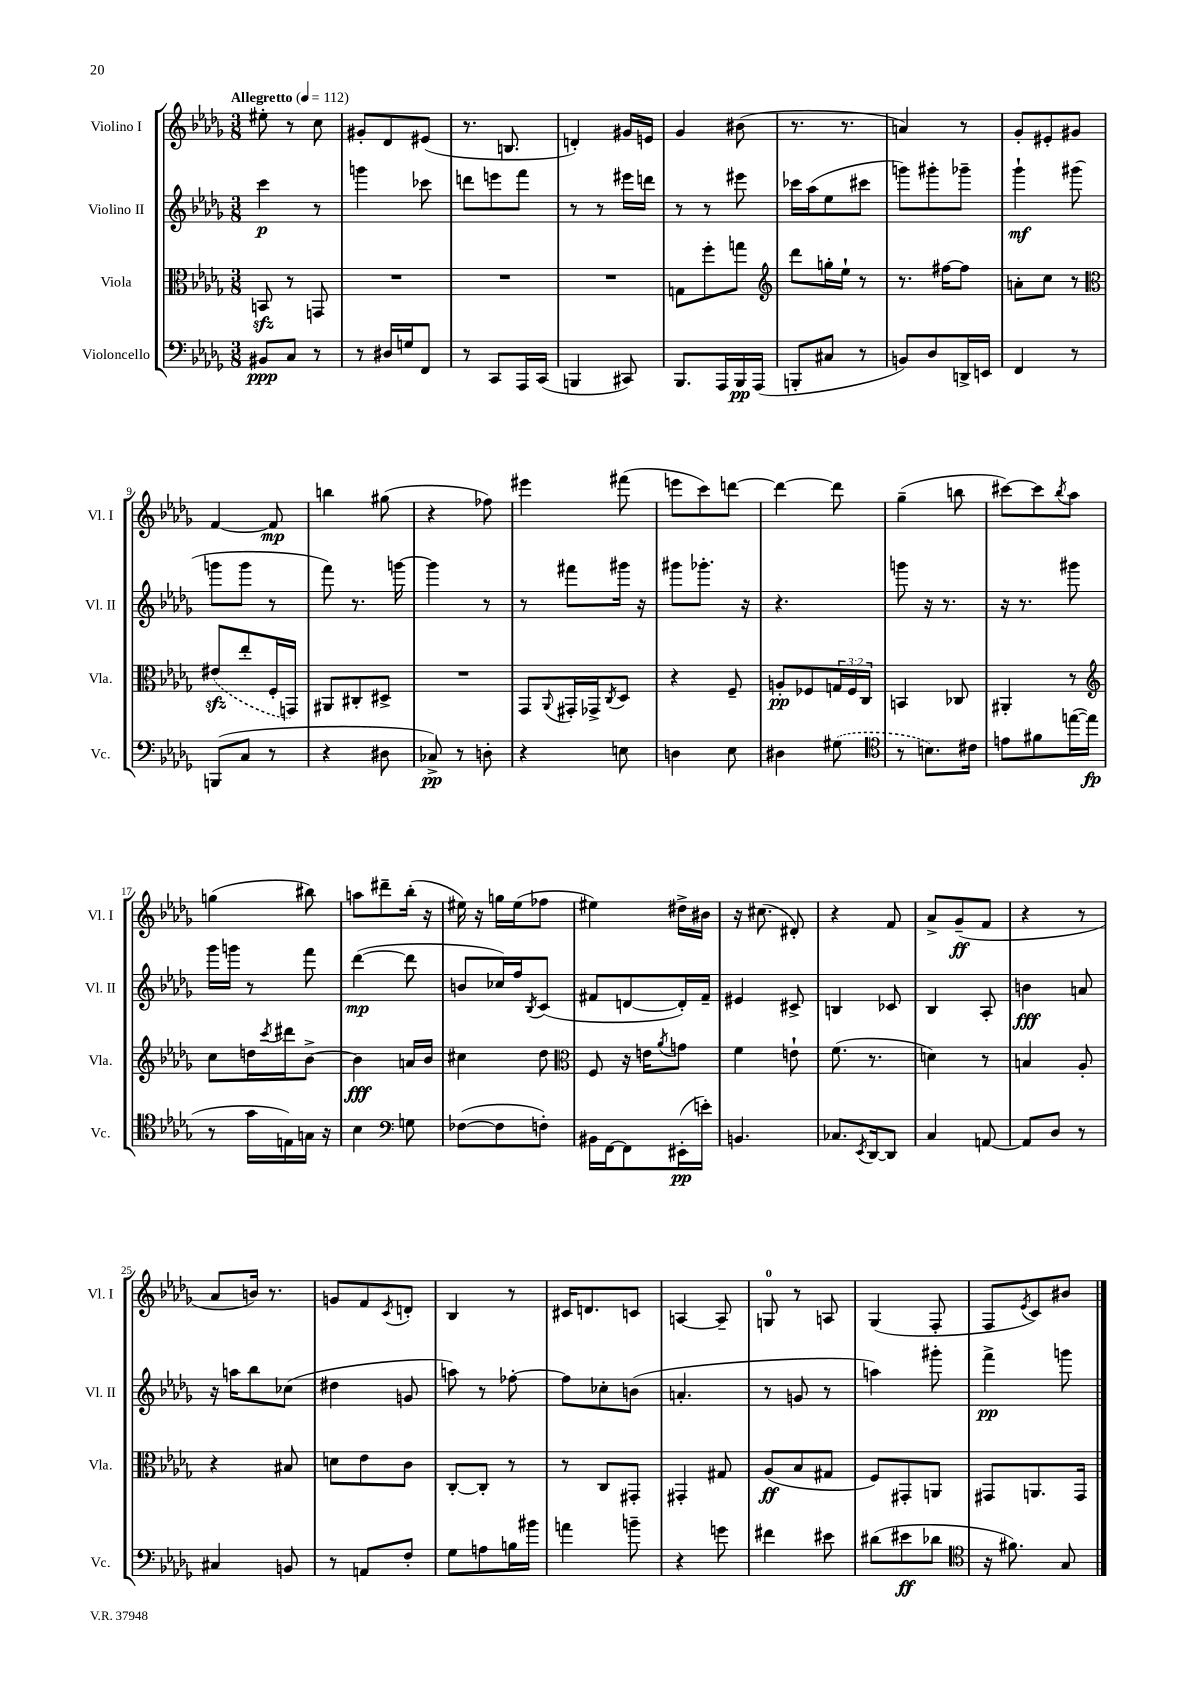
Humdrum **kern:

**kern	**kern	**kern	**kern
*staff4	*staff3	*staff2	*staff1
*clefF4	*clefC3	*clefG2	*clefG2
*k[b-e-a-d-g-]	*k[b-e-a-d-g-]	*k[b-e-a-d-g-]	*k[b-e-a-d-g-]
*M3/8	*M3/8	*M3/8	*M3/8
*MM112	*MM112	*MM112	*MM112
8BB#/L	8BB/	4ccc\	8ee#'\
8C/J	8r	.	8r
8r	8GG/	8r	8cc\
=	=	=	=
8r	4.r	4ggg\	8g#'/L
16D#/LL	.	.	8d-/
16G/J	.	.	.
8FF/J	.	8ccc-\	(8e#/J
=	=	=	=
8r	4.r	8ddd\L	8.r
8CC/L	.	8eee\	.
.	.	.	8.B/
16AAA-/L	.	8fff\J	.
(16CC/JJ	.	.	.
=	=	=	=
4BBB/	4.r	8r	4d'/)
.	.	8r	.
8CC#/)	.	16eee#\LL	16g#/LL
.	.	16ddd\JJ	16e/JJ
=	=	=	=
8.BBB-/L	8G\L	8r	4g-/
.	8ff'\	8r	.
16AAA-/L	.	.	.
16BBB-/	8gg\J	8eee#\	(8b#\
(16AAA-/JJ	.	.	.
=	=	=	=
*	*clefG2	*	*
8BBB'/L	8ddd-\L	16ccc-\LL	8.r
.	.	(16aa-\J	.
8C#/J	16gg'\L	8ee-\	.
.	16ee-`\JJ	.	8.r
8r	8r	8ccc#\J	.
=	=	=	=
8BB/L)	8.r	8ggg\L)	4a/)
8D-/	.	8ggg#'\	.
.	[16ff#\LK	.	.
16DD^/L	8ff#\]J	8ggg-~\J	8r
16EE/JJ	.	.	.
=	=	=	=
4FF/	8a'\L	4ggg-`\	8g-'/L
.	8cc\J	.	8e#'/
8r	8r	(8ggg#\	8g#/J
=	=	=	=
*	*clefC3	*	*
(8BBB/L	(8e#/L	8ggg\L	[4f/
8C/J	8ee-'/	8ggg\J	.
8r	16F'/L	8r	8f/]
.	16GG/JJ)	.	.
=	=	=	=
4r	8AA#/L	8fff\)	4bb\
.	8C#'/	8.r	.
8D#\	8D#^/J	.	(8gg#\
.	.	[16ggg\	.
=	=	=	=
8C-^/)	4.r	4ggg\]	4r
8r	.	.	.
8D'\	.	8r	8ff-\)
=	=	=	=
4r	8GG-/L	8r	4eee#\
.	8qqAA-/	.	.
.	16GG#'/L	8fff#\L	.
.	16GG-^/J	.	.
.	8qC/	.	.
8E\	8D-/J	16ggg#\Jk	(8fff#\
.	.	16r	.
=	=	=	=
4D\	4r	8ggg#\L	8eee\L
.	.	8.ggg-'\J	8ccc\)
8E-\	8F~/	.	[8ddd\J
.	.	16r	.
=	=	=	=
4D#\	8A'/L	4.r	4ddd\_
.	8F-/	.	.
(8G#\	24G/L	.	8ddd\]
.	24F-/	.	.
.	24C/JJ	.	.
=	=	=	=
*clefC4	*	*	*
8r	4BB/	8ggg\	(4gg-~\
8.B\L)	.	16r	.
.	.	8.r	.
.	8C-/	.	8bb\
16c#\Jk	.	.	.
=	=	=	=
8e\L	4AA#'/	16r	[8ccc#\L)
.	.	8.r	.
8f#\	.	.	8ccc#\]
.	.	.	8qbb-/
([16ee\L	8r	8ggg#\	8aa-\J
16ee\]JJ	.	.	.
=	=	=	=
*	*clefG2	*	*
8r	8cc\L	16ggg-\LL	(4gg\
.	.	16ggg\JJ	.
16g-\LL	16dd\L	8r	.
.	8qccc/	.	.
16E\)	16ddd#\J	.	.
16G\JJ	[8b-^\J	8fff\	8bb#\)
16r	.	.	.
=	=	=	=
4B-\	4b-\]	([4ddd-\	8aa\L
.	.	.	8ddd#~\
*clefF4	*	*	*
8G\	16a/LL	8ddd-\]	(16bb-'\Jk
.	16b-/JJ	.	16r
=	=	=	=
([8F-\L	4cc#\	8b/L	16ee#\)
.	.	.	16r
8F-\]	.	16cc-/L)	16gg\LL
.	.	16ff/J	(16ee#\J
.	.	8qB-/	.
8F'\J)	8dd-\	(8c/J	8ff-\J
=	=	=	=
*	*clefC3	*	*
16BB#\LL	8F/	8f#/L	4ee#\)
[16FF\J	.	.	.
8FF\]	16r	[8d/	.
.	16e\LK	.	.
.	8qa-/	.	.
(16EE#'\L	8g\J	16d'/]L)	16dd#^\LL
16e'\JJ)	.	16f#~/JJ	16b#\JJ
=	=	=	=
4.BB/	4f\	4e#/	16r
.	.	.	(8.cc#\
.	8e`\	8c#^/	8d#'/)
=	=	=	=
8.C-/L	(8.f\	4B/	4r
8qEE-/	.	.	.
[16DD-/k	8.r	.	.
8DD-/]J	.	8c-/	8f/
=	=	=	=
4C/	4d\)	4B-/	8a-^/L
.	.	.	(8g-~/
[8AA/	8r	8A-'/	8f/J
=	=	=	=
8AA/]L	4B/	4b\	4r
8D-/J	.	.	.
8r	8A-'/	8a/	8r
=	=	=	=
4C#/	4r	16r	8a-/L
.	.	16aa\LK	.
.	.	8bb-\	16b/Jk)
.	.	.	8.r
8BB/	8B#/	(8cc-\J	.
=	=	=	=
8r	8d\L	4dd#\	8g/L
8AA/L	8e-\	.	8f/
.	.	.	8qc/
8F'/J	8c\J	8g/	8d'/J
=	=	=	=
8G-\L	[8C'/L	8aa\)	4B-/
8A\	8C'/]J	8r	.
16B\L	8r	[8ff-'\	8r
16b#\JJ	.	.	.
=	=	=	=
4a\	8r	8ff-\]L	16c#/LK
.	.	.	8.d/
.	8C/L	8cc-'\	.
8b~\	8GG#'/J	(8b\J	8c/J
=	=	=	=
4r	4GG#'/	4.a'/	[4A/
8g\	8G#/	.	8A~/]
=	=	=	=
4f#\	(8A-/L	8r	8G/
.	8B-/	8g/	8r
8e#\	8G#/J	8r	8A/
=	=	=	=
(8d#\L	8F/L)	4aa\)	(4G-/
8e#\	8GG#'/	.	.
8d-\J	8AA/J	8ggg#'\	8F'/
=	=	=	=
*clefC4	*	*	*
16r	8GG#/L	4fff^\	8F/L
8.f#\)	.	.	.
.	.	.	8qe-/
.	8.AA/	.	8c/)
8G-/	.	8ggg\	8b#/J
.	16GG#/Jk	.	.
==	==	==	==
*-	*-	*-	*-
